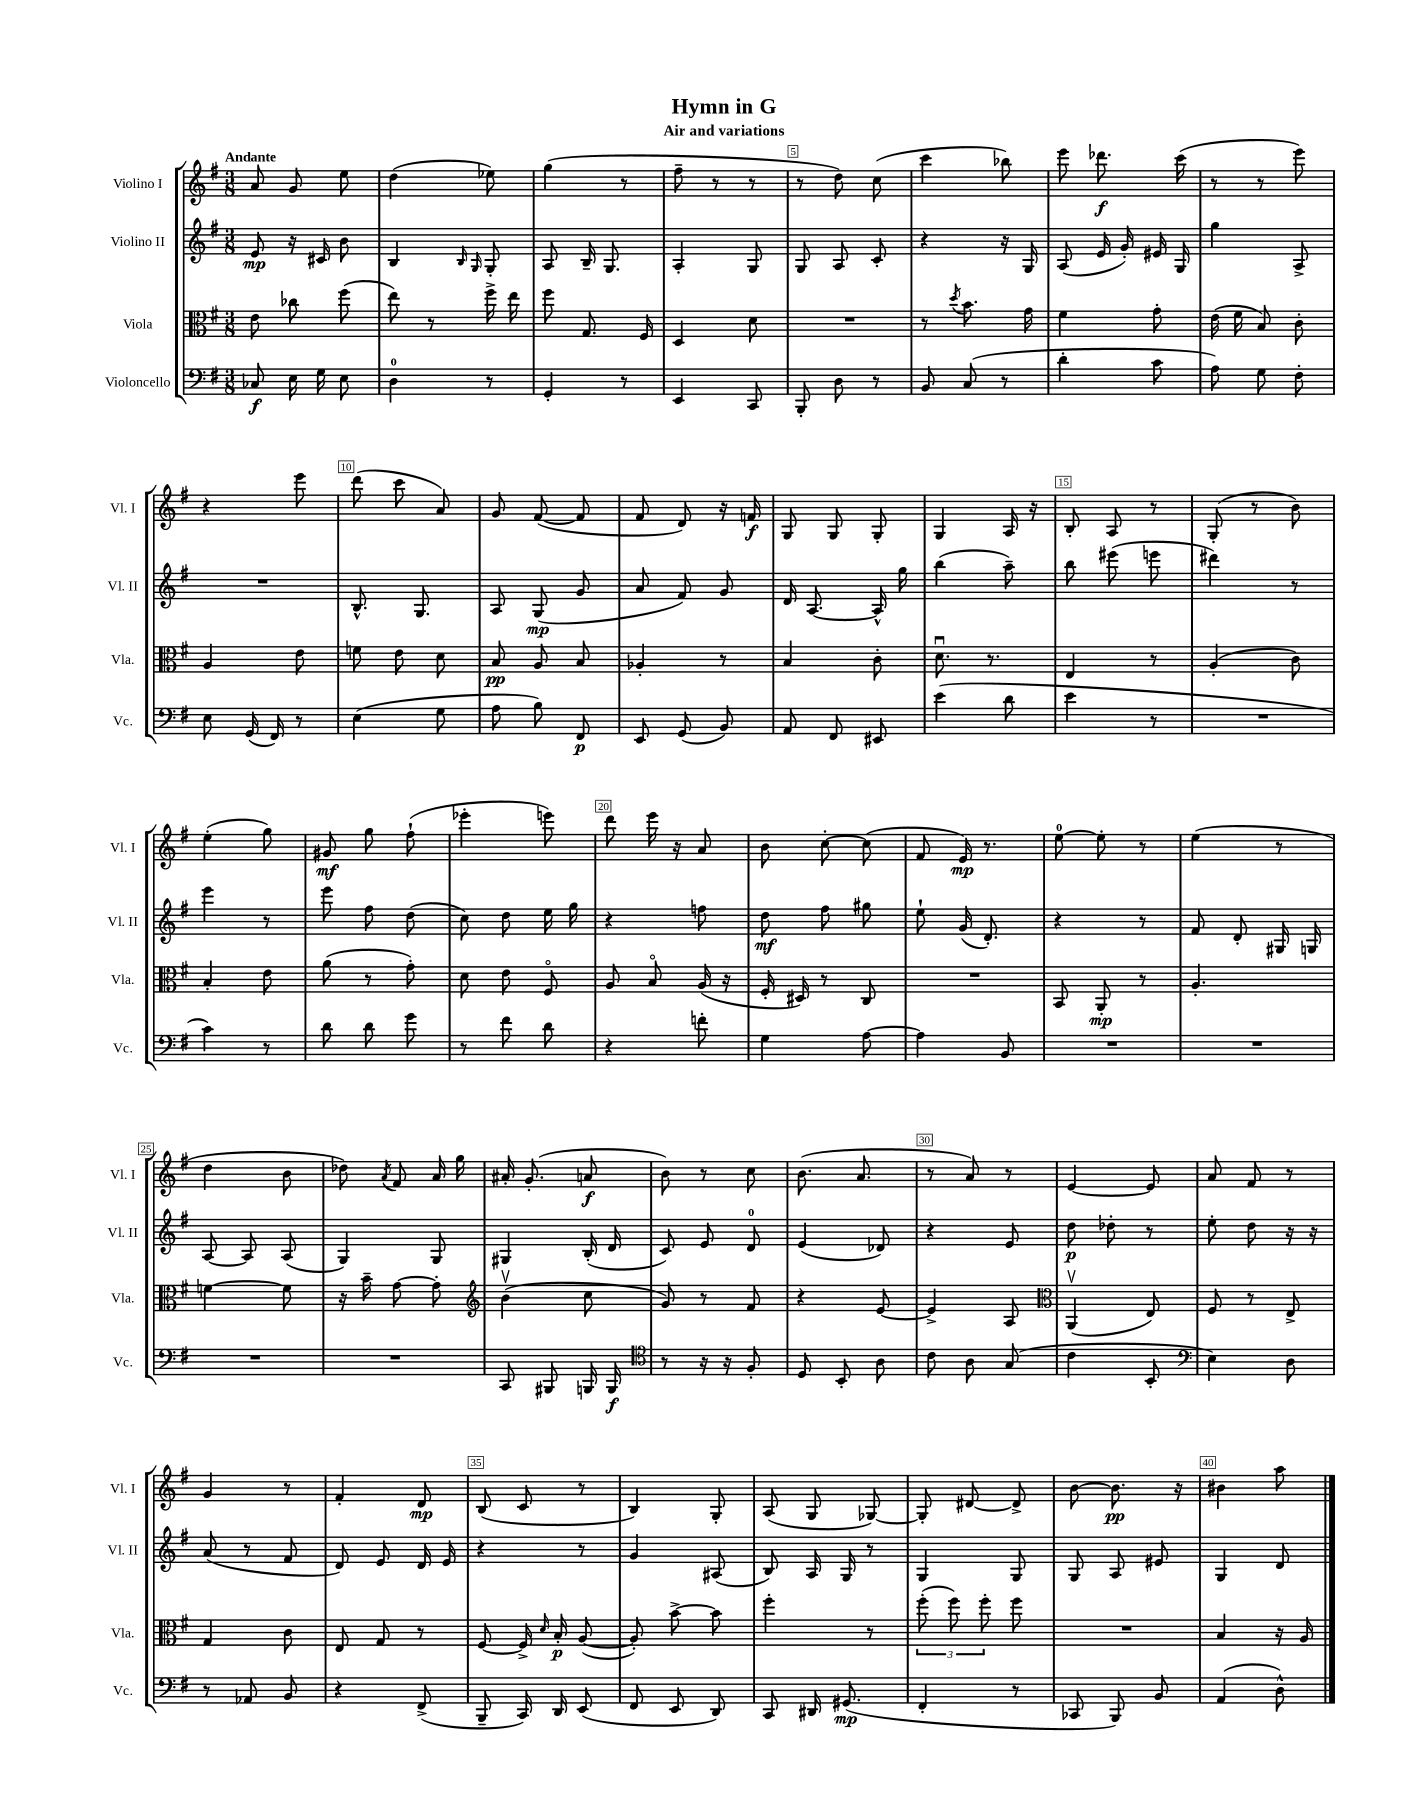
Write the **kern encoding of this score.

**kern	**kern	**kern	**kern
*staff4	*staff3	*staff2	*staff1
*clefF4	*clefC3	*clefG2	*clefG2
*k[f#]	*k[f#]	*k[f#]	*k[f#]
*M3/8	*M3/8	*M3/8	*M3/8
8C-	8e	8e	8a
16E	8cc-	16r	8g
16G	.	16c#	.
8E	(8ff#	8b	8ee
=	=	=	=
4D	8ee)	4B	(4dd
.	8r	.	.
.	.	16qqB	.
.	.	16qqG	.
8r	16ff#^	8G'	8ee-)
.	16ee	.	.
=	=	=	=
4GG'	8ff#	8A	(4gg
.	8.G	16B~	.
.	.	8.G	.
8r	.	.	8r
.	16F#	.	.
=	=	=	=
4EE	4D	4A'	8ff#~
.	.	.	8r
8CC	8d	8G	8r
=	=	=	=
8BBB'	4.r	8G	8r
8D	.	8A	8dd)
8r	.	8c'	(8cc
=	=	=	=
8BB	8r	4r	4ccc
.	8qdd	.	.
(8C	8.b	.	.
8r	.	16r	8bb-)
.	16g	16G	.
=	=	=	=
4d'	4f#	(8A	8eee
.	.	16e	8.ddd-
.	.	16g')	.
8c	8g'	16e#	.
.	.	16G	(16ccc
=	=	=	=
8A)	(16e	4gg	8r
.	16f#	.	.
8G	8B)	.	8r
8F#'	8c'	8A^	8eee)
=	=	=	=
8E	4A	4.r	4r
(16GG	.	.	.
16FF#)	.	.	.
8r	8e	.	8eee
=	=	=	=
(4E	8f	8.B^^	(8ddd
.	8e	.	8ccc
.	.	8.G	.
8G	8d	.	8a)
=	=	=	=
8A	8B	8A	8g
8B)	8A	(8G	([8f#
8FF#	8B	8g	8f#]
=	=	=	=
8EE	4A-'	8a	8f#
(8GG	.	8f#)	8d)
8BB)	8r	8g	16r
.	.	.	16f
=	=	=	=
8AA	4B	16d	8G
.	.	[8.A	.
8FF#	.	.	8G
8EE#	8c'	16A^^]	8G'
.	.	16gg	.
=	=	=	=
(4e	8.du	(4bb	4G
.	8.r	.	.
8d	.	8aa~)	16A
.	.	.	16r
=	=	=	=
4e	4E	8bb	8B'
.	.	(8eee#	8A
8r	8r	8eee	8r
=	=	=	=
4.r	(4A'	4ddd#)	(8G'
.	.	.	8r
.	8c)	8r	8b)
=	=	=	=
4c)	4B'	4eee	(4ee'
8r	8e	8r	8gg)
=	=	=	=
8d	(8a	8eee	8g#
8d	8r	8ff#	8gg
8g	8g')	(8dd	(8ff#`
=	=	=	=
8r	8d	8cc)	4eee-'
8f#	8e	8dd	.
8d	8F#o	16ee	8eee)
.	.	16gg	.
=	=	=	=
4r	8A	4r	8ddd
.	8Bo	.	16eee
.	.	.	16r
8f'	(16A	8ff	8a
.	16r	.	.
=	=	=	=
4G	16F#'	8dd	8b
.	16D#)	.	.
.	8r	8ff#	[8cc'
[8A	8C	8gg#	(8cc]
=	=	=	=
4A]	4.r	8ee`	8f#
.	.	(16g	16e)
.	.	8.d')	8.r
8BB	.	.	.
=	=	=	=
4.r	8BB	4r	[8ee
.	8AA'	.	8ee']
.	8r	8r	8r
=	=	=	=
4.r	4.A'	8f#	(4ee
.	.	8d'	.
.	.	16G#	8r
.	.	16G	.
=	=	=	=
4.r	[4f	[8A	4dd
.	.	8A]	.
.	8f]	(8A	8b
=	=	=	=
4.r	16r	4G)	8dd-)
.	16b~	.	.
.	.	.	8qa
.	[8g	.	8f#
.	8g']	8G	16a
.	.	.	16gg
=	=	=	=
*	*clefG2	*	*
8CC	(4bv	4G#	16a#'
.	.	.	(8.g'
8BBB#	.	.	.
16BBB	8cc	(16B'	8a
16BBB	.	16d	.
=	=	=	=
*clefC4	*	*	*
8r	8g)	8c)	8b)
16r	8r	8e	8r
16r	.	.	.
8F#'	8f#	8d	8cc
=	=	=	=
8D	4r	(4e	(8.b
8BB'	.	.	.
.	.	.	8.a
8A	[8e	8d-)	.
=	=	=	=
8c	4e^]	4r	8r
8A	.	.	8a)
(8G	8A	8e	8r
=	=	=	=
*	*clefC3	*	*
4c	(4AAv	8dd	[4e
.	.	8dd-'	.
8BB'	8E)	8r	8e]
=	=	=	=
*clefF4	*	*	*
4E)	8F#	8ee'	8a
.	8r	8dd	8f#
8D	8E^	16r	8r
.	.	16r	.
=	=	=	=
8r	4G	(8a	4g
8AA-	.	8r	.
8BB	8c	8f#	8r
=	=	=	=
4r	8E	8d)	4f#'
.	8G	8e	.
(8FF#^	8r	16d	8d
.	.	16e	.
=	=	=	=
8BBB~	[8F#	4r	(8B
16CC)	16F#^]	.	8c
.	16qqd	.	.
16DD	16B'	.	.
(8EE	([8A	8r	8r
=	=	=	=
8FF#	8A'])	4g	4B)
8EE	[8b^	.	.
8DD)	8b]	(8A#	8G'
=	=	=	=
8CC	4ff#'	8B)	(8A
16DD#	.	16A	8G
(8.GG#	.	16G	.
.	8r	8r	[8G-)
=	=	=	=
4FF#'	(12ff#'	4G	8G-']
.	12ff#)	.	.
.	.	.	[8d#
.	12ff#'	.	.
8r	8ff#	8G	8d#^]
=	=	=	=
8CC-	4.r	8G	[8b
8BBB)	.	8A	8.b]
8BB	.	8e#	.
.	.	.	16r
=	=	=	=
(4AA	4B	4G	4b#
8D^^)	16r	8d	8aa
.	16A	.	.
==	==	==	==
*-	*-	*-	*-
